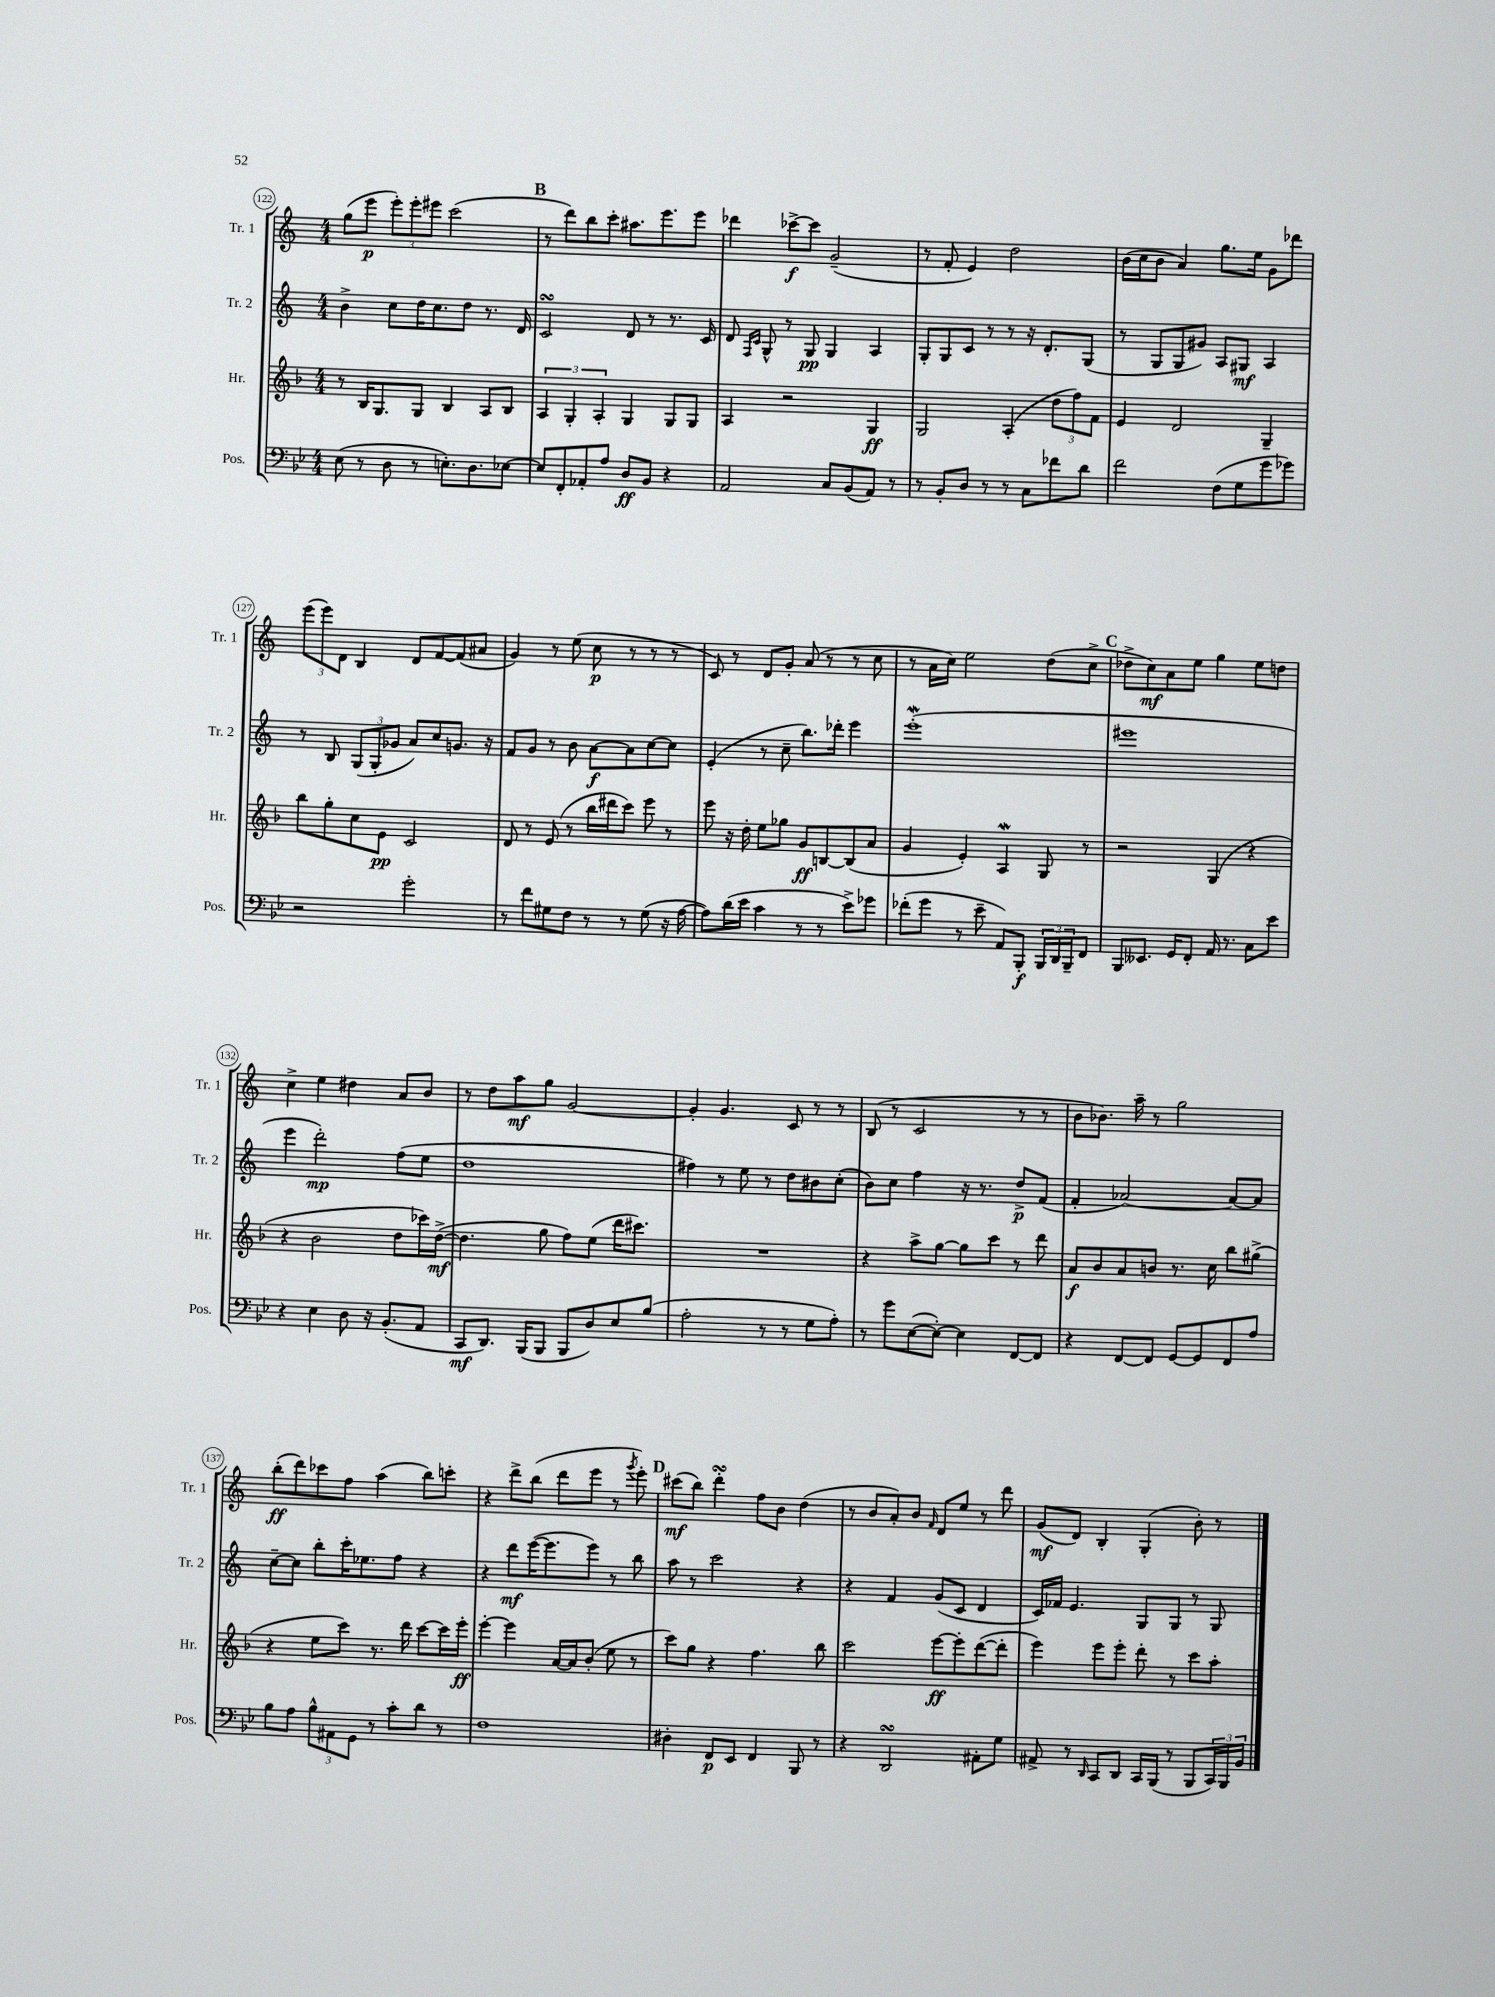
<<
\new StaffGroup <<
\new Staff = "s0" \with { instrumentName = "Tr. 1" shortInstrumentName = "Tr. 1" } {
    \clef treble \key c \major \numericTimeSignature \time 4/4
    g''8( e'''8\p \tuplet 3/2 { e'''8-.) e'''8-. eis'''8 } c'''2( |
    \mark \markup { \bold "B" } r8 d'''8) b''8 c'''8-. ais''8. e'''8. e'''8 |
    des'''4 ces'''8~->\f ces'''8 g'2--( |
    r8 f'8-. e'4) d''2 |
    b'16( c''16 b'8 a'4) g''8. e''16 g'8 des'''8 |
    \tuplet 3/2 { e'''8( e'''8) d'8 } b4 d'8 f'8~ f'8( ais'8 |
    g'4) r8 e''8( c''8\p r8 r8 r8 |
    c'8) r8 d'8 g'8-. a'8( r8 r8 c''8 |
    r8 a'16 c''16) e''2 d''8( c''8-> |
    \mark \markup { \bold "C" } des''8-> c''8\mf) a'8 e''8 g''4 e''8 d''8 |
    c''4-> e''4 dis''4 a'8 b'8 |
    r8 d''8 a''8\mf g''8 g'2~ |
    g'4-. g'4. c'8 r8 r8 |
    b8( r8 c'2 r8 r8 |
    b'8 bes'8.) a''16-- r8 g''2 |
    b''8-.\ff( d'''8) ces'''8 f''8 a''4( b''8) c'''8-. |
    r4 d'''8-> b''8( d'''8 e'''8 r8 \acciaccatura { g'''8 } e'''8-.) |
    \mark \markup { \bold "D" } cis'''8\mf( b''8) d'''4-.\turn f''8 b'8 d''4( |
    r8 b'8 a'8-.) b'8 \grace { f'16 } d'8 e''8 r8 d'''8 |
    g'8\mf( d'8) b4-. g4-.( b'8-.) r8 \bar "|." |
}
\new Staff = "s1" \with { instrumentName = "Tr. 2" shortInstrumentName = "Tr. 2" } {
    \clef treble \key c \major \numericTimeSignature \time 4/4
    b'4-> c''8 d''16 c''8. d''8 r8. d'16 |
    \mark \markup { \bold "B" } c'2\turn d'8 r8 r8. c'16 |
    d'8 \grace { f16 c'16 } g8-^ r8 g8\pp g4 a4 |
    g8-. g8 c'8 r8 r8 r16 d'8.-. g8( |
    r8 g8 g8 gis'8) a8 gis8\mf a4 |
    r8 b8 \tuplet 3/2 { g8( g8-. ges'8 } a'8) c''8 g'8. r16 |
    f'8 g'8 r8 b'8 a'8~\f a'8 c''8~ c''8 |
    e'4-.( r8 c''8-- b''8.) des'''16-. e'''4 |
    e'''1-.\mordent( |
    \mark \markup { \bold "C" } eis'''1 |
    e'''4 d'''2-.\mp) f''8( e''8 |
    d''1 |
    fis''4) r8 e''8 r8 d''8 bis'8 c''8-.( |
    b'8) c''8 f''4 r16 r8. d''8->\p f'8( |
    f'4-. aes'2~) aes'8~ aes'8 |
    c''8~-- c''8 b''8-. c'''16-. ees''8. f''8 r4 |
    r4 d'''8\mf e'''16~( e'''8. e'''8) r8 b''8 |
    \mark \markup { \bold "D" } a''8 r8 c'''2 r4 |
    r4 f'4 g'8( c'8 d'4 |
    c'16) fes'16 e'4. g8 g8 r8 g8 \bar "|." |
}
\new Staff = "s2" \with { instrumentName = "Hr." shortInstrumentName = "Hr." } {
    \clef treble \key f \major \numericTimeSignature \time 4/4
    r8 bes16 g8. g8 bes4 a8 bes8 |
    \mark \markup { \bold "B" } \tuplet 3/2 { a4 g4-. a4-. } g4 g8 g8 |
    a4 r2 g4\ff |
    g2 a4-.( \tuplet 3/2 { d''8 f''8) f'8 } |
    e'4 d'2 g4-- |
    bes''8 g''8-. c''8 e'8\pp c'2 |
    d'8 r8 e'8( r8 bes''16 dis'''16 c'''8) e'''8 r8 |
    e'''8 r16 d''16-. e''8 ges''8 g'8\ff b8~ b8( a'8 |
    g'4 e'4-.) a4\mordent g8 r8 |
    \mark \markup { \bold "C" } r2 g4( r4 |
    r4 bes'2 d''8 ces'''16) d''16~->\mf( |
    d''4. g''8 f''8) e''8( d'''16 cis'''8.) |
    R1 |
    r4 a''8-> g''8~ g''8 c'''8 r8 d'''8 |
    a'8\f bes'8 a'8 b'8 r8. c''16 bes''8 gis''8->( |
    r4 e''8 c'''8) r8. d'''16 c'''8~ c'''16 e'''16-.\ff |
    e'''4~-. e'''4 a'16~ a'16 bes'8-.( e''8 r8 |
    \mark \markup { \bold "D" } c'''8) g''8 r4 f''4. bes''8 |
    c'''2 e'''8~\ff e'''8-. d'''8~( d'''8-. |
    e'''4) e'''8 e'''8-. d'''8-. r8 c'''8 a''8-. \bar "|." |
}
\new Staff = "s3" \with { instrumentName = "Pos." shortInstrumentName = "Pos." } {
    \clef bass \key bes \major \numericTimeSignature \time 4/4
    ees8( r8 d8 r8 e8.-.) d8. ees8~ |
    \mark \markup { \bold "B" } ees8 f,8-. aes,8-. a8 d8\ff bes,8 r4 |
    a,2 c8 bes,8( a,8) r8 |
    r8 bes,8-. d8 r8 r8 c8 fes'8 d'8 |
    f'2 f8( g8 g'8 ges'8) |
    r2 g'2-. |
    r8 f'8 gis8 f8 r8 r8 gis8( r16 a16~ |
    a8) d'16( ees'16 c'4 r8 r8 ees'8->) ges'8 |
    fes'8-.( g'8 r8 ees'8-- a,8) bes,,8-.\f \tuplet 3/2 { bes,,16 d,16 bes,,16-- } f,8 |
    \mark \markup { \bold "C" } bes,,8 eeses,8. g,16 f,8-. a,16 r8. c8 ees'8 |
    r4 ees4 d8 r16 bes,8.-.( a,8 |
    c,8\mf d,8.) bes,,16( bes,,8 bes,,8 d8) ees8 bes8( |
    a2-. r8 r8 g8 a8-.) |
    r8 g'8 ees8~( ees8~-.) ees4 f,8~ f,8 |
    r4 f,8~ f,8 g,8~ g,8 f,8 a8 |
    bes8 a8 \tuplet 3/2 { bes8-^ ais,8 g,8 } r8 c'8-. d'8 r8 |
    f1 |
    \mark \markup { \bold "D" } dis4-. f,8\p ees,8 f,4 bes,,8 r8 |
    r4 d,2\turn ais,8-. g8 |
    ais,8-> r8 \grace { d,16 } c,8 d,8 c,16 bes,,16( r8 bes,,8 \tuplet 3/2 { c,16) bes,,16 bes,16 } \bar "|." |
}
>>
>>
\layout { \context { \Score currentBarNumber = #122 \override BarNumber.stencil = #(make-stencil-circler 0.1 0.3 ly:text-interface::print) } }
